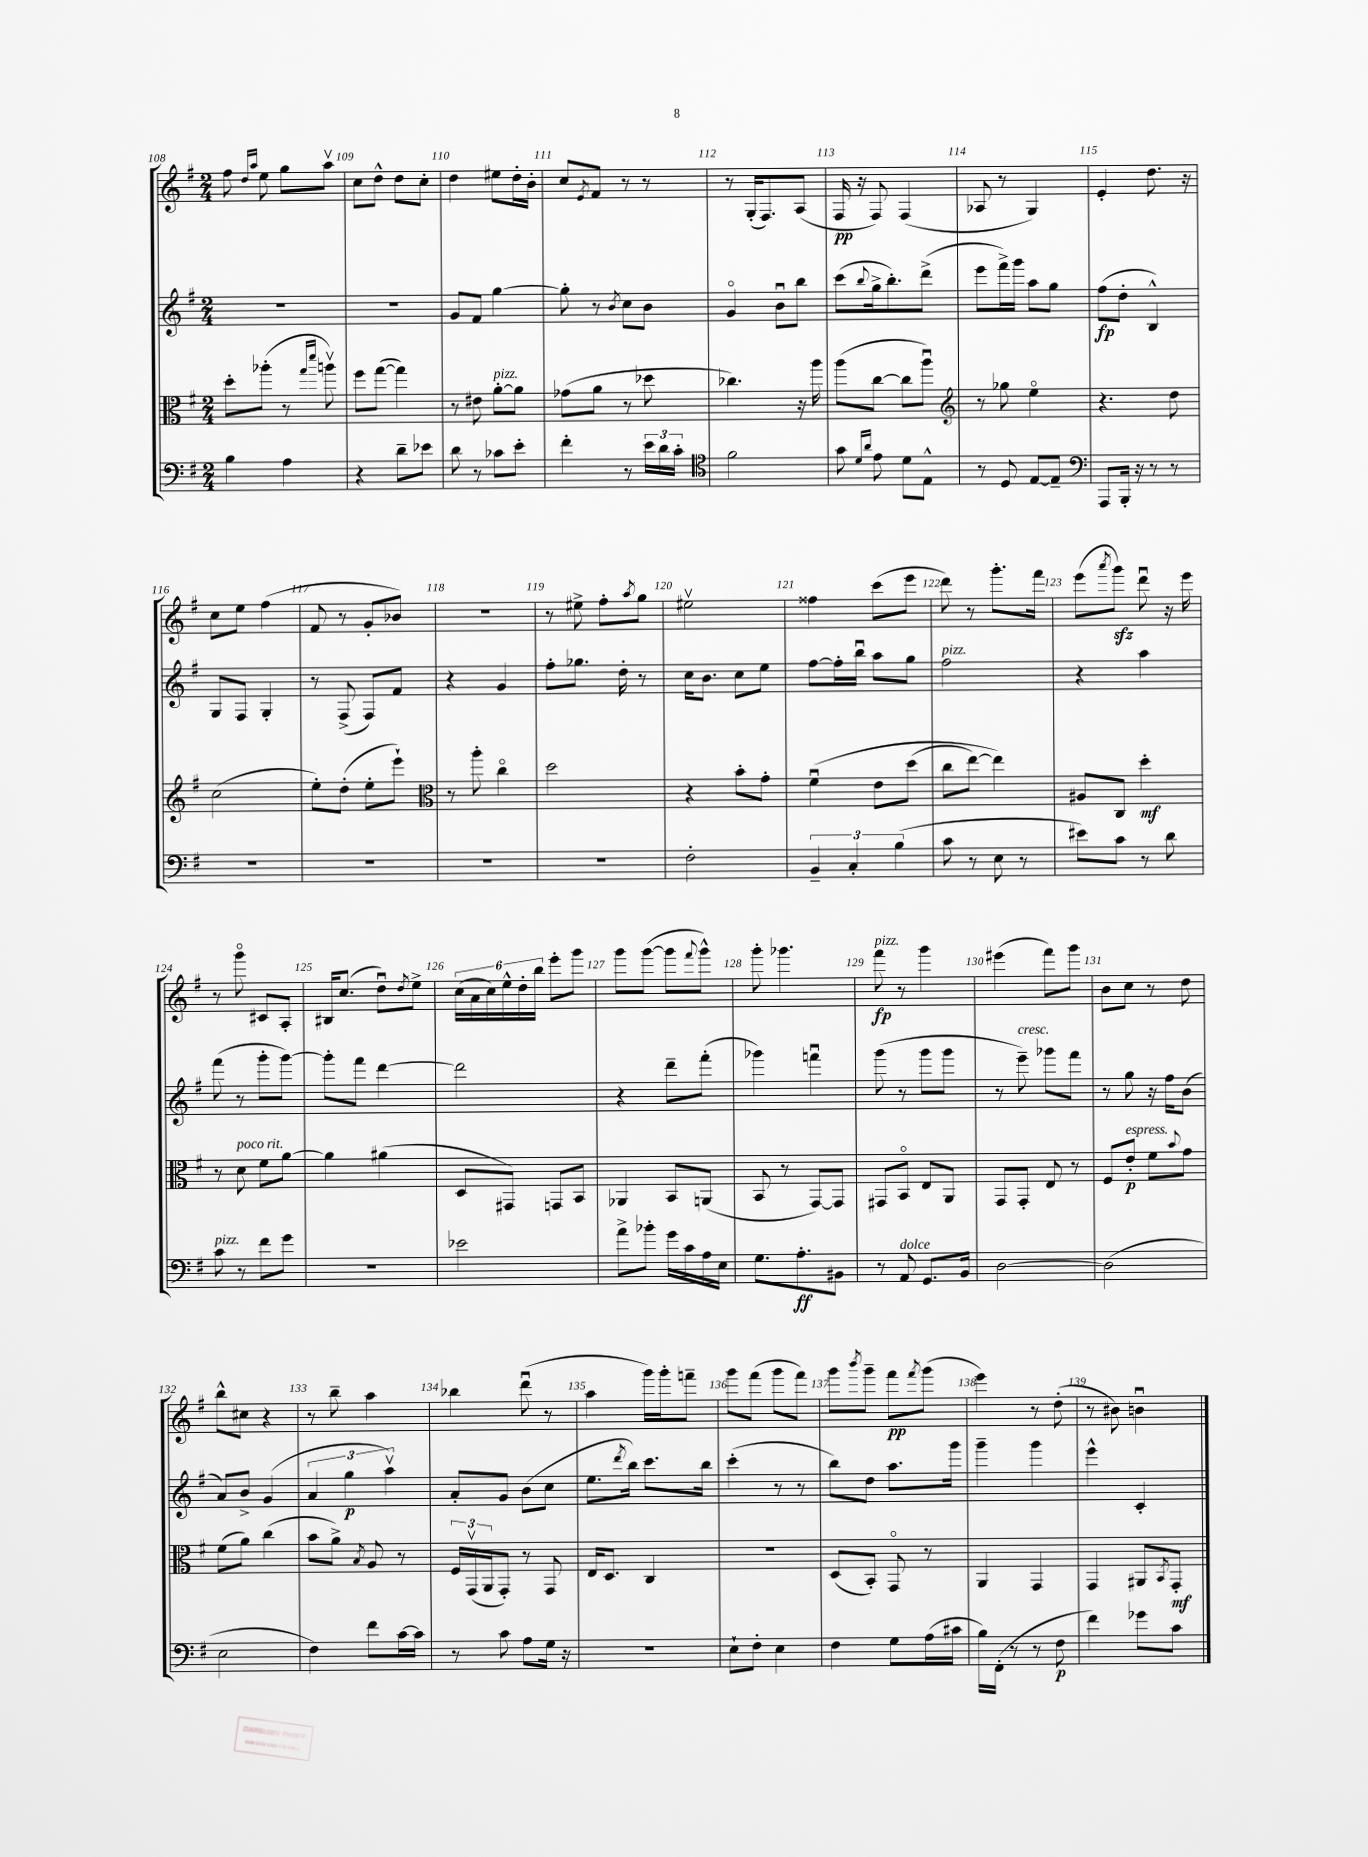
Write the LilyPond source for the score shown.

<<
\new StaffGroup <<
\new Staff = "s0" {
    \clef treble \key g \major \numericTimeSignature \time 2/4
    fis''8 \grace { d''16 a''16 } e''8 g''8 a''8\upbow |
    c''8 d''8-^ d''8 c''8-. |
    d''4 eis''8 d''16-. b'16-. |
    c''8 \acciaccatura { e'8 } fis'8 r8 r8 |
    r8 g16-.( fis8.) a8( |
    fis16\pp r16 fis8) fis4( |
    aes8 r8 g4) |
    e'4-. d''8. r16 |
    c''8 e''8 fis''4( |
    fis'8 r8 g'8-. bes'8) |
    r2 |
    r8 eis''8-> fis''8-. \acciaccatura { a''8 } g''8 |
    eis''2\upbow |
    fisis''4 c'''8( e'''8 |
    d'''8) r8 g'''8.-. fis'''16 |
    e'''8( \acciaccatura { a'''8 } g'''8\sfz) d'''8\downbow r16 e'''16 |
    r8 g'''8\flageolet cis'8 a8-. |
    bis16 c''8.( d''8\downbow) \acciaccatura { d''8 } e''8-> |
    \tuplet 6/4 { c''16( a'16 c''16) e''16-^ d''16-. b''16 } e'''8-. g'''8 |
    g'''8 g'''8~( g'''8 \appoggiatura { fis'''8 } g'''8-^) |
    g'''8-. ges'''4. |
    fis'''8\fp^\markup { \italic "pizz." } r8 g'''4 |
    eis'''4( fis'''8) g'''8 |
    b'8 c''8 r8 d''8 |
    b''8-^ cis''8 r4 |
    r8 b''8-- a''4 |
    bes''4 d'''8\downbow( r8 |
    a''4 g'''16) g'''16-. f'''8-- |
    g'''8 fis'''8( g'''8 fis'''8) |
    g'''8 \acciaccatura { b'''8 } g'''8-- fis'''8\pp \acciaccatura { fis'''8 } g'''8( |
    e'''4) r8 d''8-.( |
    r8 bis'8) b'4\downbow \bar "|." |
}
\new Staff = "s1" {
    \clef treble \key g \major \numericTimeSignature \time 2/4
    r2 |
    R2 |
    g'8 fis'8 g''4~ |
    g''8-. r8 \acciaccatura { b'8 } c''8 b'8 |
    g'4\flageolet b'8\downbow b''8 |
    c'''8( \appoggiatura { b''8 } g''16-> b''8.-.) d'''8->( |
    e'''8 fis'''16->) g'''16 a''8 g''8 |
    fis''8\fp( d''8-. b4-^) |
    g8 fis8 g4-. |
    r8 fis8->( fis8) fis'8 |
    r4 g'4 |
    fis''8-. ges''8. d''16-. r8 |
    c''16 b'8. c''8 e''8 |
    fis''8~ fis''16-. b''16\downbow a''8 g''8 |
    fis''2^\markup { \italic "pizz." } |
    r4 a''4 |
    fis'''8( r8 g'''8-. g'''8~) |
    g'''8-. fis'''8 d'''4~ |
    d'''2 |
    r4 d'''8-- fis'''8-.( |
    ges'''4) f'''4\downbow |
    g'''8( r8 g'''8 g'''8 |
    r8 e'''8--^\markup { \italic "cresc." }) ges'''8 fis'''8 |
    r8 g''8 r16 fis''16 b'8( |
    a'8) b'8-> g'4( |
    \tuplet 3/2 { a'4 g''4\p a''4\upbow) } |
    a'8-. g'8 b'8( c''8 |
    e''8. \acciaccatura { d'''8 } b''16) c'''8. b''16 |
    c'''4-.( r8 r8 |
    b''8) d''8 a''8. g'''16 |
    g'''4-- g'''4 |
    e'''4-^ c'4-. \bar "|." |
}
\new Staff = "s2" {
    \clef alto \key g \major \numericTimeSignature \time 2/4
    d''8-. aes''8-.( r8 \grace { g''16 d'''16 } a''8\upbow) |
    fis''8 g''8~( g''4) |
    r8 eis'8 a'8~-.^\markup { \italic "pizz." } a'8 |
    ges'8( a'8 r8 des''8 |
    ces''4.) r16 a''16 |
    a''8( c''8~ c''8 a''8\downbow) |
    \clef treble r8 ges''8 e''4\flageolet |
    r4. d''8 |
    c''2( |
    e''8-.) d''8-.( e''8-. e'''8-!) |
    \clef alto r8 a''8-. c''4\flageolet |
    d''2 |
    r4 b'8-. g'8-. |
    fis'4\downbow\( e'8 d''8( |
    c''8 e''8~) e''4\) |
    ais8 c8 d''4-.\mf |
    r8 d'8^\markup { \italic "poco rit." } fis'8 a'8~ |
    a'4 ais'4( |
    d8 gis,8) g,8 b,8 |
    aes,4 b,8 a,8( |
    b,8 r8 g,8~) g,8 |
    gis,8 b,8\flageolet e8 a,8 |
    g,8 g,8-. e8 r8 |
    fis8 e'8-.\p^\markup { \italic "espress." } fis'8 \appoggiatura { b'8 } g'8 |
    fis'8( a'8) c''4( |
    b'8 a'8->) \acciaccatura { b8 } a8 r8 |
    \tuplet 3/2 { fis16 g,16\upbow( a,16 } g,8-.) r8 g,8 |
    e16 d8. c4 |
    R2 |
    d8( b,8-.) g,8\flageolet r8 |
    a,4 g,4 |
    g,4 ais,8 \acciaccatura { b,8 } g,8-.\mf \bar "|." |
}
\new Staff = "s3" {
    \clef bass \key g \major \numericTimeSignature \time 2/4
    b4 a4 |
    r4 d'8-- ees'8 |
    d'8 r8 ces'8 e'8-. |
    fis'4-. r8 \tuplet 3/2 { e'16 d'16 c'16-. } |
    \clef tenor fis'2 |
    g'8 \grace { d'16 a'16 } e'8 d'8 e8-^ |
    r8 d8 e8~ e8-- |
    \clef bass a,,8 b,,16-. r16 r8 r8 |
    R2 |
    R2 |
    R2 |
    R2 |
    fis2-. |
    \tuplet 3/2 { b,4-- c4-. b4( } |
    c'8 r8 e8 r8 |
    eis'8) c'8 r8 d'8 |
    c'8^\markup { \italic "pizz." } r8 fis'8 g'8 |
    r2 |
    ees'2 |
    a'8-> bes'8-. g'16 c'16 a16 e16 |
    g8. a8.-.\ff bis,8 |
    r8 a,8^\markup { \italic "dolce" } g,8. b,16 |
    d2~ |
    d2( |
    e2 |
    fis4) fis'8 c'16~ c'16 |
    r8 c'8 a8 g16 r16 |
    r2 |
    e8-! fis8-. e4 |
    fis4 g8 a16( cis'16 |
    b16) fis,16-.( r8 r8 fis8\p |
    fis'4) ges'8 c'8 \bar "|." |
}
>>
>>
\layout { \context { \Score currentBarNumber = #108 \override BarNumber.break-visibility = ##(#f #t #t) barNumberVisibility = #all-bar-numbers-visible } }
